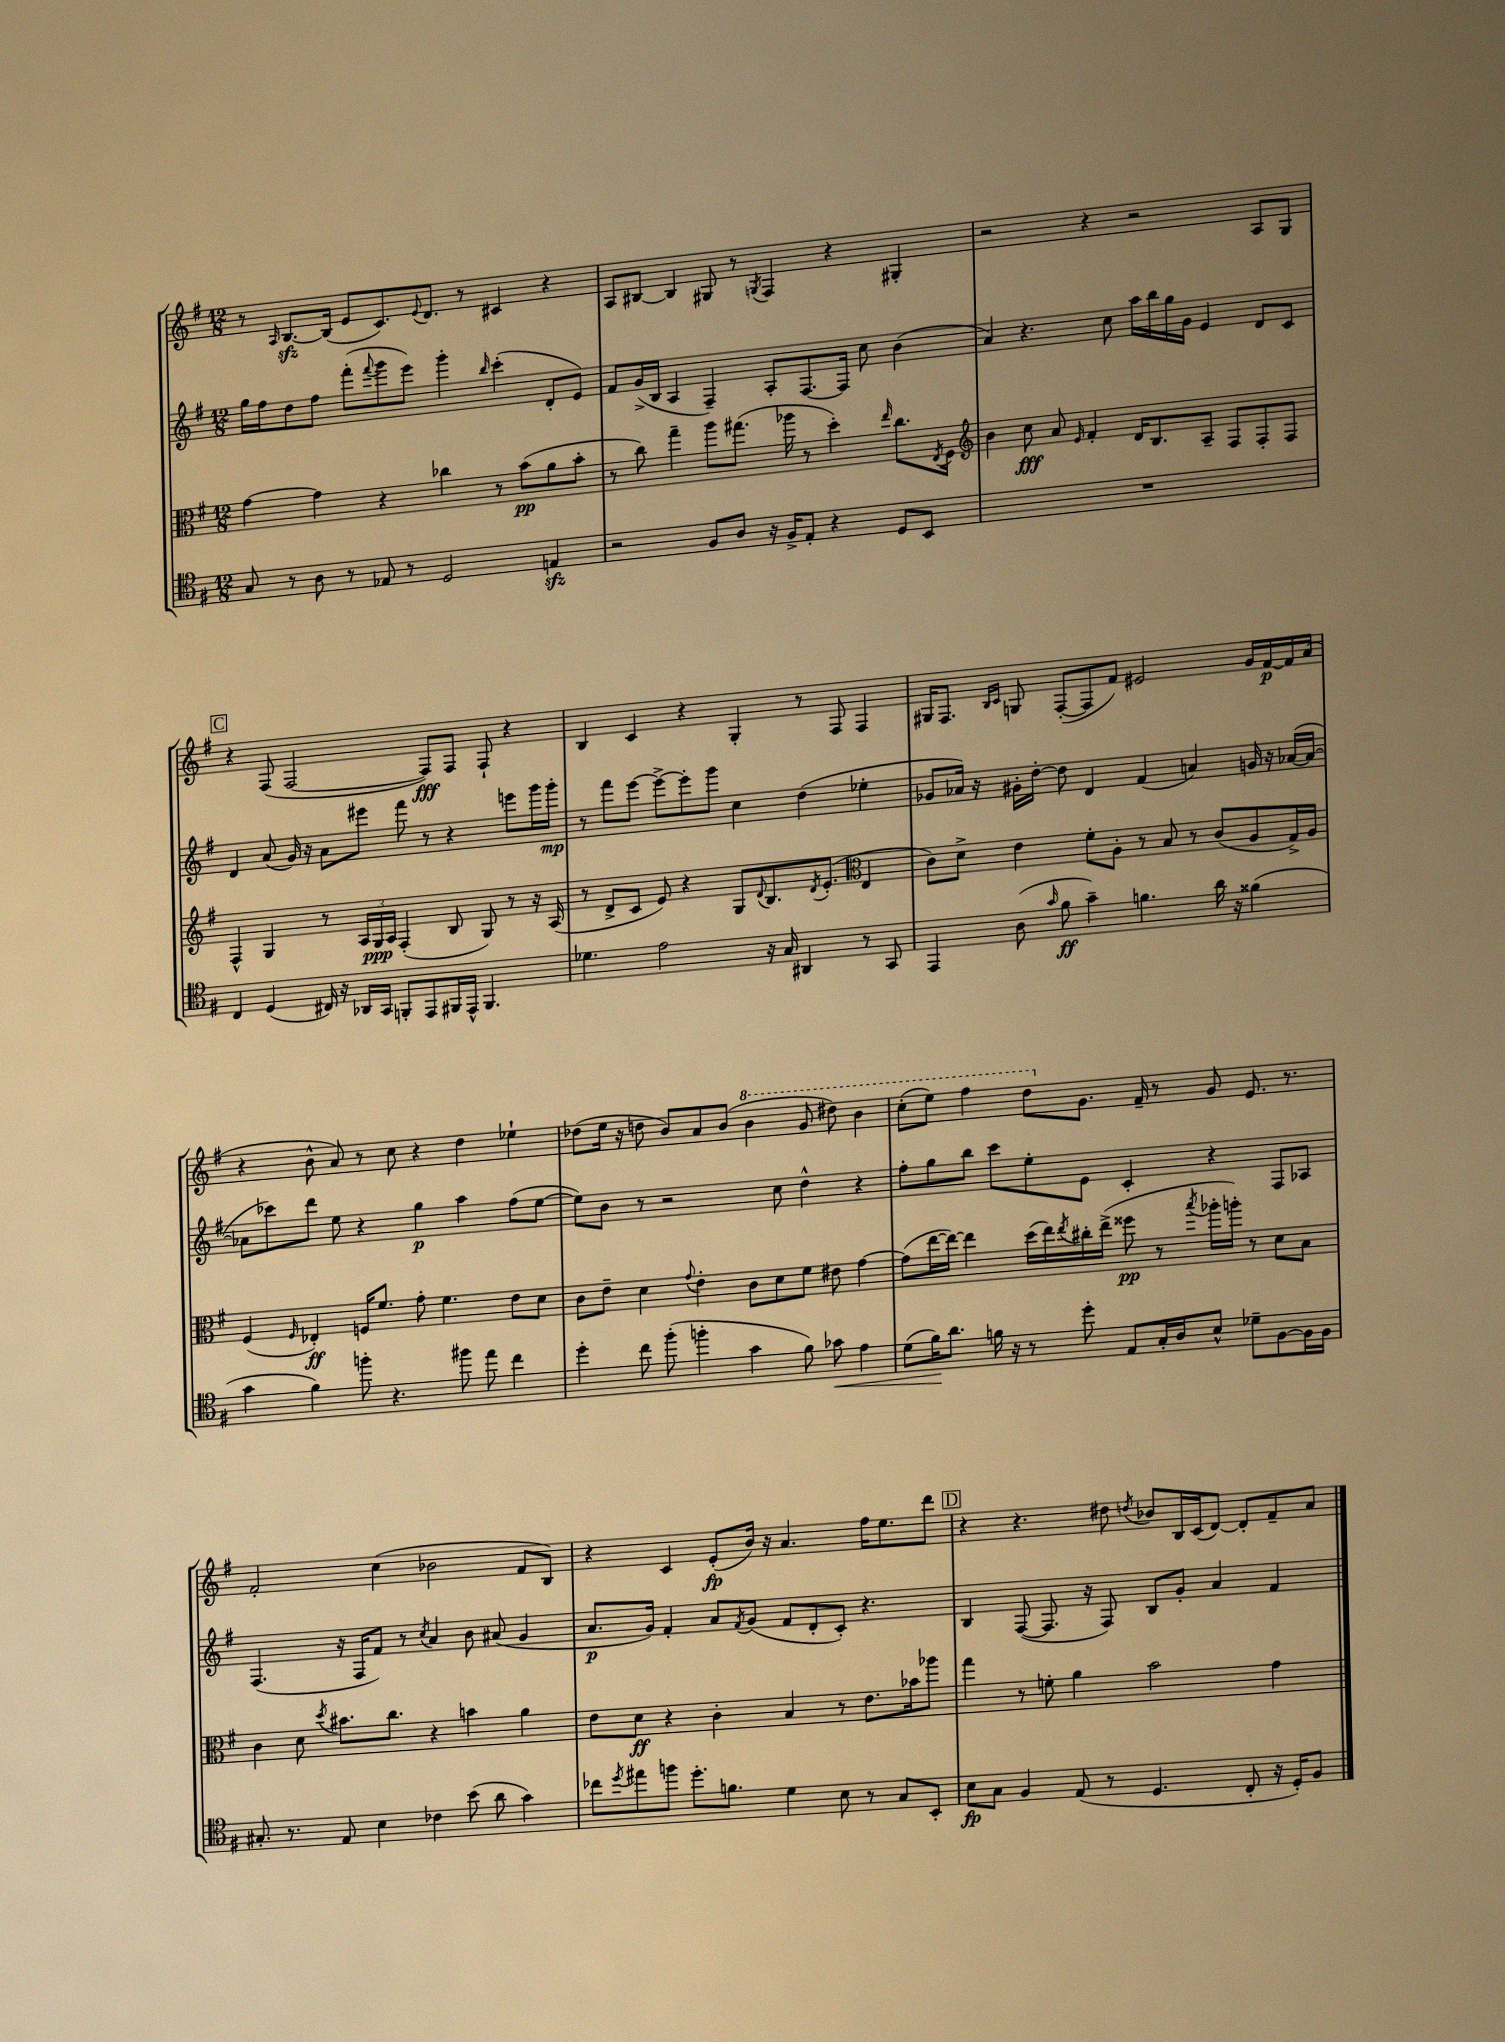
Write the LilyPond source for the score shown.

<<
\new StaffGroup <<
\new Staff = "s0" {
    \clef treble \key g \major \numericTimeSignature \time 12/8
    r8 \grace { a16 } b8.~\sfz b16( e'8 c'8.) \appoggiatura { e'8 } d'8. r8 cis'4 r4 |
    a8 bis8~ bis4 gis8 r8 \acciaccatura { g8 } fis4 r4 gis4-. |
    r2 r4 r2 a8 g8 |
    \mark \markup { \box "C" } r4 fis8( fis2~ fis8\fff) fis8 fis8-! r4 |
    b4 c'4 r4 g4-. r8 fis8 fis4 |
    gis16 fis8. \grace { b16 c'16 } g8 fis8~-.( fis8 fis'8) eis'2 g'16 fis'16~\p fis'16 a'16( |
    r4 b'8-^ a'8) r8 c''8 r4 d''4 ees''4-! |
    des''8( e''16 r16 d''8 b'8) a'8 b'8( \ottava #1 b''4 g''8 dis'''8) b''4 |
    c'''8-.( e'''8) fis'''4 d'''8 \ottava #0 g'8. fis'16-- r8 g'8 e'8. r8. |
    fis'2-. c''4( bes'2 fis'8 b8) |
    r4 c'4 e'8-.\fp( b'16) r16 a'4. fis''16 e''8. d'''8 |
    \mark \markup { \box "D" } r4 r4. dis''8 \acciaccatura { d''8 } bes'8 b16 c'16( d'8~) d'8-. fis'8-- a'8 \bar "|." |
}
\new Staff = "s1" {
    \clef treble \key g \major \numericTimeSignature \time 12/8
    g''16 fis''16 d''8 fis''8 fis'''8-.( \appoggiatura { fis'''8 } g'''8 e'''8) g'''4-. \grace { b''16 } c'''4-.( d'8-. e'8) |
    fis'8 g'16->( b16 a4 fis4--) a8-. fis8.~ fis16 c''8 b'4( |
    a'4) r4. c''8 a''16 b''16 g''16 g'16 e'4 d'8 c'8 |
    \mark \markup { \box "C" } d'4 a'8( g'16) r16 a'8 eis'''8 fis'''8 r8 r4 e'''8 g'''16 g'''16-.\mp |
    r8 fis'''8 e'''8~ e'''8~-> e'''8-. g'''8 c''4 d''4( ees''4-. |
    ges'8 aes'16) r16 gis'16-. d''16~-. d''8 d'4 fis'4( a'4) g'16 r16 aes'16~( aes'16~ |
    aes'8 ces'''8) d'''8 e''8 r4 g''4\p a''4 fis''8( e''8~ |
    e''8) b'8 r8 r2 c''8 d''4-^ r4 |
    fis''8-. g''8 b''8 c'''8 e''8-. e'8 c'4-. r4 fis8 aes8 |
    fis4.( r16 fis16 fis'8) r8 \acciaccatura { c''8 } a'4 b'8 ais'8( g'4 |
    a'8.\p g'16) fis'4-. a'8 \acciaccatura { fis'8 } g'8( fis'8 d'8-. c'8-.) r4. |
    \mark \markup { \box "D" } b4 fis8~( fis8. r16 fis8) b8 g'8-. a'4 fis'4 \bar "|." |
}
\new Staff = "s2" {
    \clef alto \key g \major \numericTimeSignature \time 12/8
    g'4~ g'4 r4 ces''4 r8 b'8\pp( a'8 b'8-. |
    r8 c''8) g''4-- a''8 gis''8.( aes''16 r8 d''4-.) \grace { e''16 } c''8. \acciaccatura { e8 } fis16 |
    \clef treble b'4 c''8\fff a'8 \grace { e'16 } fis'4-. d'16 b8. a8-- fis8 fis8-. fis8 |
    \mark \markup { \box "C" } fis4-^ g4 r8 \tuplet 3/2 { a16 g16\ppp a16 } fis4-.( b8 g8) r8 r16 a16( |
    r8 d'8-> c'8 e'8) r4 g8 \appoggiatura { d'8 } b8. \acciaccatura { d'8 } e'8.-.( \clef alto e4 |
    c'8) d'8-> e'4 fis'8-. a8-. r8 b8 r8 c'8( a8 g16->) a16 |
    fis4( \grace { fis16 } ees4-.\ff) f16 fis'8. g'8-. fis'4. e'8 d'8 |
    c'8 e'8-- d'4 \appoggiatura { g'8 } e'4-. c'8 d'8 fis'8 eis'8 g'4~ |
    g'8( e''16~ e''16~) e''4 d''16( e''16) \acciaccatura { e''8 } cis''16-. e''16->( fisis''8\pp r8 \acciaccatura { b''8 } aes''16-. a''16-.) r8 d'8 b8 |
    c'4 d'8 \acciaccatura { d''8 } bis'8. c''8. r4 b'4 a'4 |
    e'8 d'8\ff r4 c'4-. b4 r8 e'8. bes'16 aes''8 |
    \mark \markup { \box "D" } g''4 r8 f'8-. a'4 b'2 g'4 \bar "|." |
}
\new Staff = "s3" {
    \clef tenor \key g \major \numericTimeSignature \time 12/8
    g8 r8 a8 r8 ees8 r8 d2 e4\sfz |
    r2 fis8 a8 r16 fis16-> e8-. r4 d8 b,8 |
    R1. |
    \mark \markup { \box "C" } c4 d4( cis16) r16 aes,16 g,16 f,8-. e,8 fis,16 e,16-^ fis,4. |
    des'4. e'2 r16 g16 ais,4 r8 g,8 |
    e,4 a8( \grace { g'16 } fis'8\ff g'4--) f'4. a'16 r16 fisis'4( |
    g'4 fis'4) f''8-. r4. fis''8 e''8 c''4 |
    d''4-. c''8 fis''8-.( f''4-. g'4 fis'8) ges'8\< e'4 |
    d'8( fis'16\!) a'8. f'16 r16 r8 d''8-. e8 g16-. a16 b8-^ des'8-- fis8~ fis16 fis16 |
    gis8.-. r8. e8 b4 ces'4 b'8( a'8 g'4) |
    ces''8 \acciaccatura { d''8 } eis''8 f''8 d''8.-. f'8. d'4 b8 r8 g8 b,8-. |
    \mark \markup { \box "D" } b8\fp g8 fis4 e8( r8 d4. c8-. r16 d16-.) fis8 \bar "|." |
}
>>
>>
\layout { \context { \Score \remove "Bar_number_engraver" } }
